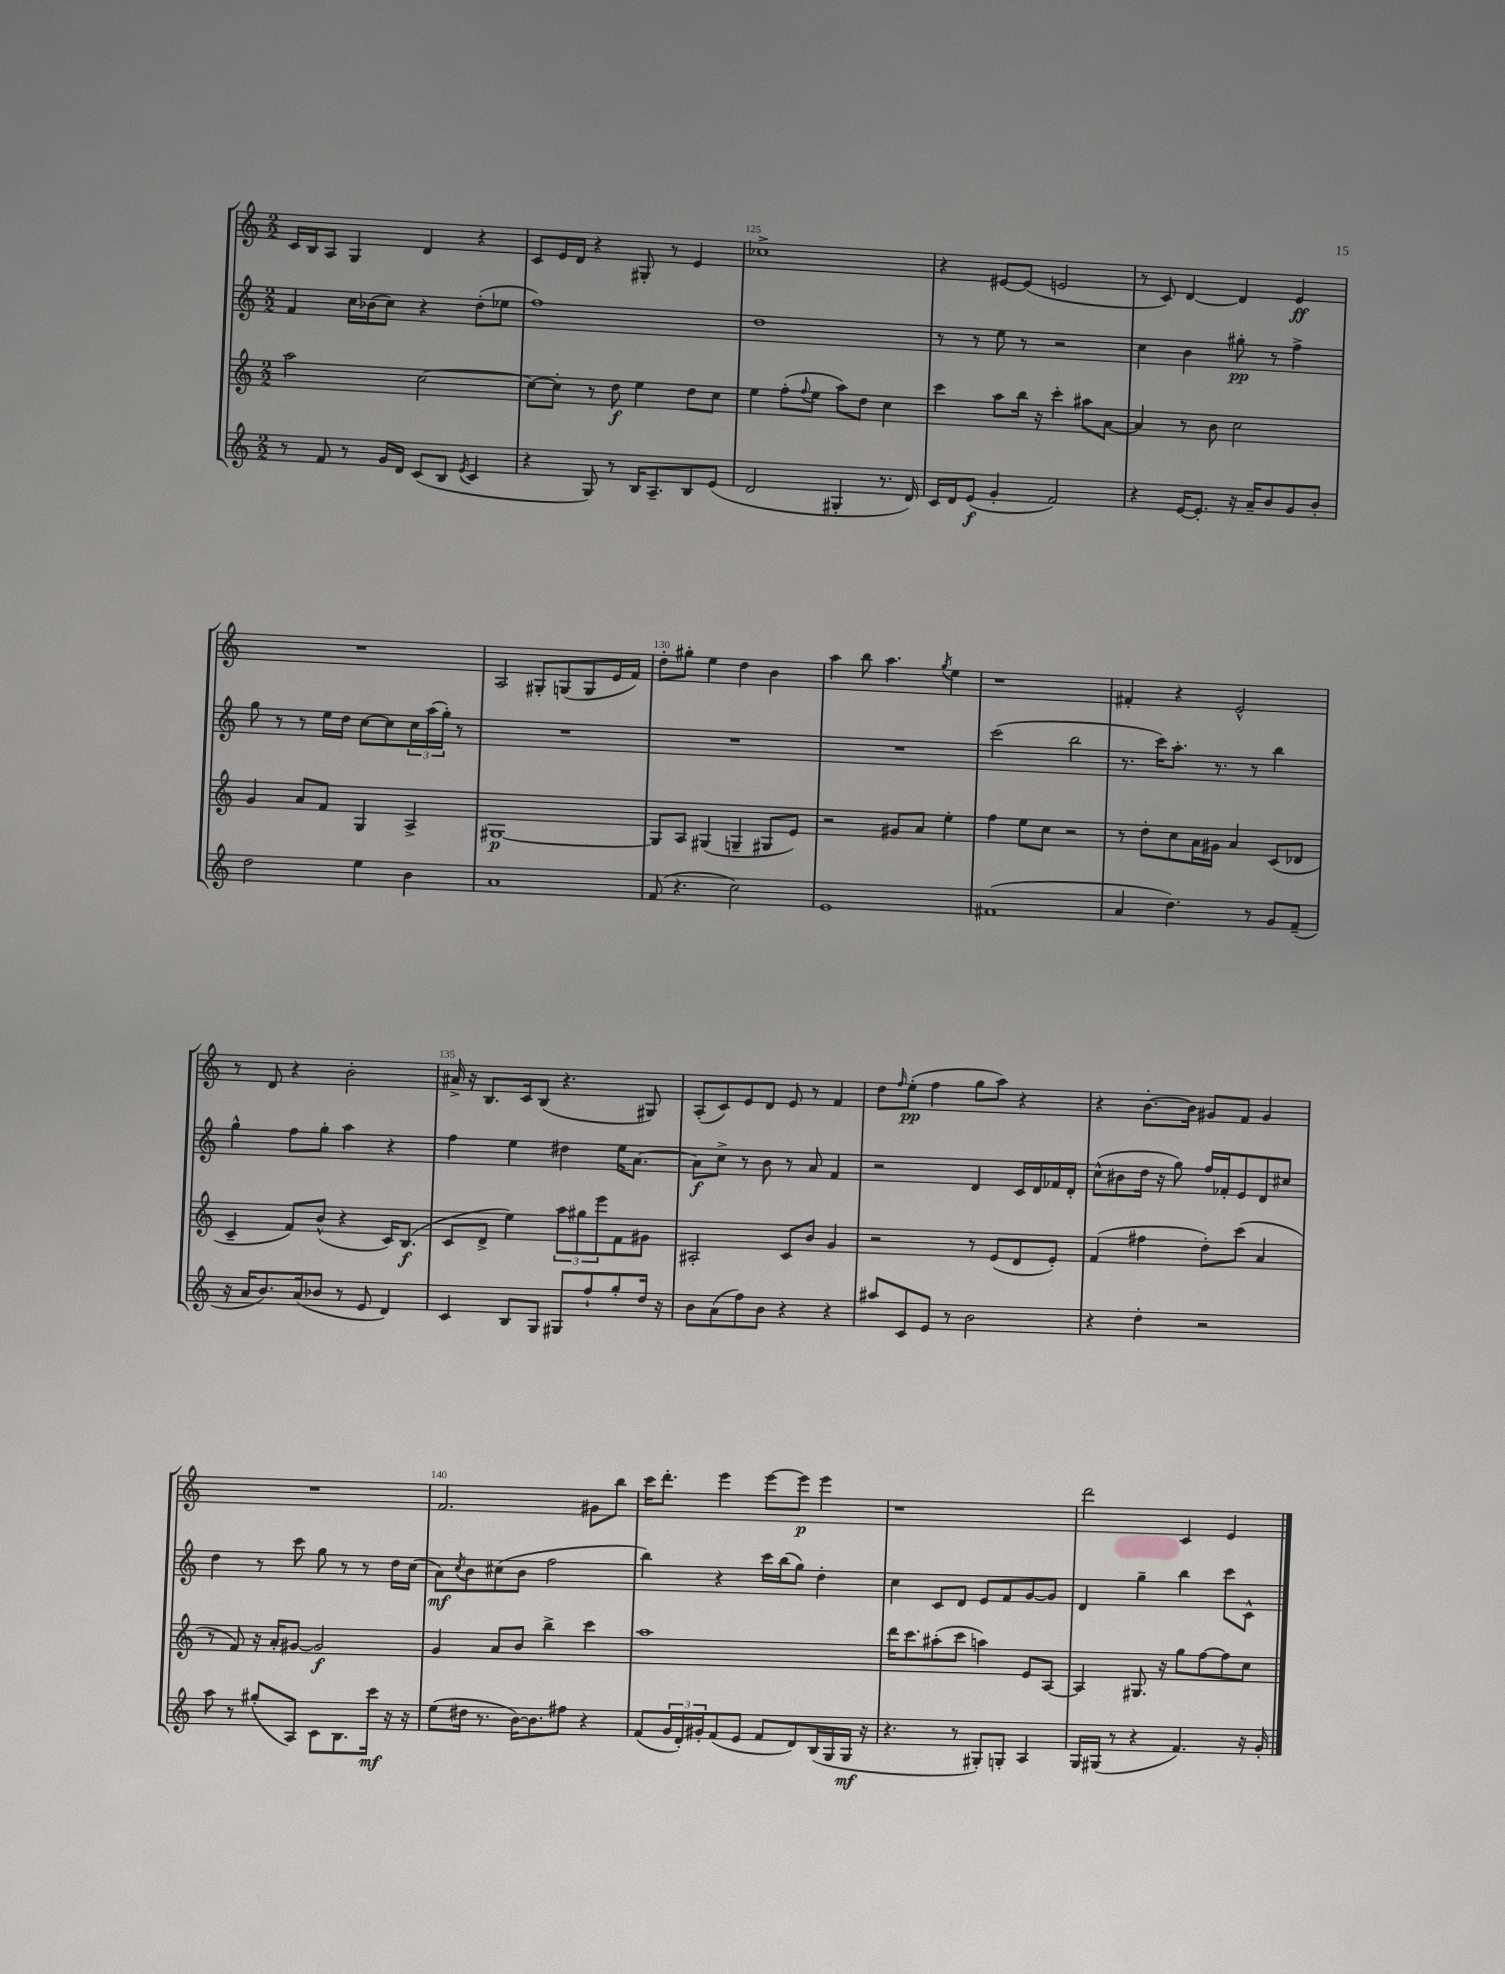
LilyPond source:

<<
\new StaffGroup <<
\new Staff = "s0" {
    \clef treble \key c \major \numericTimeSignature \time 2/2
    c'16 b16 a8 g4 d'4 r4 |
    c'8 e'16 d'16 r4 gis8-. r8 e'4 |
    ces''1-> |
    r4 eis'8~ eis'8( e'2 |
    r8 c'8) d'4~ d'4 e'4\ff |
    R1 |
    a2 gis8-. g8( g8 e'16 f'16) |
    d''8-. gis''8-. e''4 d''4 b'4 |
    a''4 b''8 a''4. \acciaccatura { g''8 } e''4 |
    r1 |
    fis'4-. r4 e'2-^ |
    r8 d'8 r4 b'2-. |
    ais'16-> r16 b8. c'16 b8( r4. gis8) |
    a8-.( c'8) e'8 d'8 e'8 r8 f'4 |
    d''8 \grace { f''16 } e''8-.\pp( f''4 g''8 a''8) r4 |
    r4 b'8.~-. b'16 gis'8 f'8 gis'4 |
    R1 |
    f'2. gis'8 b''8 |
    c'''16 d'''8.-. e'''4 e'''8~ e'''8\p e'''4 |
    r1 |
    d'''2 c'4 e'4 \bar "|." |
}
\new Staff = "s1" {
    \clef treble \key c \major \numericTimeSignature \time 2/2
    f'4 c''16 bes'16( c''8) r4 d''8-.( ees''8 |
    f''1) |
    d''1 |
    r8 r8 e''8 r8 r2 |
    c''4 b'4 gis''8-.\pp r8 f''4-> |
    g''8 r8 r8 e''16 d''16 c''8~ c''8 \tuplet 3/2 { c''16 a''16( g''16-.) } r8 |
    R1 |
    R1 |
    R1 |
    c'''2( b''2 |
    r8. c'''16) a''8.-. r8. r8 b''4 |
    g''4-^ f''8 g''8-. a''4 r4 |
    f''4 e''4 dis''4 e''16 a'8.~ |
    a'8\f c''8-> r8 b'8 r8 a'8 f'4 |
    r2 d'4 c'16 d'16 fes'16 d'16-. |
    c''8-^( bis'8 d''16 r16 g''8) f''16 fes'16-. e'8 d'8 cis''8 |
    d''4 r8 c'''8 g''8 r8 r8 d''16 c''16( |
    a'8\mf) \acciaccatura { c''8 } b'8 cis''8( b'8 f''2 |
    b''4) r4 c'''16 b''16( g''8) d''4-. |
    c''4 c'8 d'8 e'8 f'8 g'8~ g'8 |
    d'4 g''4-- b''4 c'''8 c'8-^ \bar "|." |
}
\new Staff = "s2" {
    \clef treble \key c \major \numericTimeSignature \time 2/2
    a''2 c''2~ |
    c''8~ c''8-. r8 d''8\f e''4 d''8 c''8 |
    e''4 f''8-.( \appoggiatura { f''8 } e''8 a''8) d''8 c''4 |
    c'''4 a''8 b''16 r16 c'''4-. ais''8 a'8~ |
    a'4 r8 b'8 c''2 |
    g'4 a'8 f'8 g4 a4-> |
    gis1~\p |
    gis8 a8 gis4( g4-- gis8 e'8) |
    r2 gis'8 a'8 e''4-. |
    f''4 e''8 c''8 r2 |
    r8 d''8-. c''8 a'16 gis'16 a'4 c'8( des'8 |
    c'4-- f'8) b'8-^( r4 c'16) b8.\f( |
    c'8 d'8-> e''4) \tuplet 3/2 { a''8 gis''8 e'''8 } f'8 gis'8 |
    ais2-. c'8 b'8 g'4 |
    r2 r8 e'8( d'8 e'8-.) |
    f'4( fis''4 d''8-.) c'''8( a'4 |
    r8 f'8) r16 a'16-. gis'8~ gis'2\f |
    g'4 a'8 b'8 b''4-> c'''4 |
    a''1 |
    d'''16 c'''8. ais''8-.( c'''8 a''4) e'8 a8~ |
    a4 gis8. r16 g''8 f''8~ f''8 c''8 \bar "|." |
}
\new Staff = "s3" {
    \clef treble \key c \major \numericTimeSignature \time 2/2
    r8 f'8 r8 g'16 d'16 c'8( b8 \acciaccatura { e'8 } c'4 |
    r4 g8) r8 b16 a8.-- b8 e'8( |
    d'2 gis4-. r8. d'16) |
    c'16 d'16 e'8\f( g'4-. f'2) |
    r4 e'16~ e'8.-. r16 a'16-- b'8 g'8 b'8-. |
    d''2 e''4 b'4 |
    a'1 |
    f'8( r4. c''2) |
    e'1 |
    fis'1( |
    a'4 d''4.) r8 g'8 f'8--( |
    r16 a'16 b'8.) a'16( bes'8 r8 e'8 d'4) |
    c'4 b8 g8 gis8 f''8-! g''8-. d''16 r16 |
    b'8 a'8( f''8) b'8 r4 r4 |
    ais''8 c'8 e'8 r8 b'2 |
    r4 d''4-. r2 |
    a''8 r8 gis''8-.( a8) c'8 b8. c'''16\mf r16 r16 |
    e''8( dis''16 r8. b'16~) b'8. fis''8 r4 |
    f'8( \tuplet 3/2 { g'16 d'16-.) gis'16-. } f'8( e'8 f'8 d'8) b16( g16 g16\mf r16 |
    r4. r8 gis8-.) g8-. a4 |
    g16 gis16( r8 r4 f'4.) r16 g'16-. \bar "|." |
}
>>
>>
\layout { \context { \Score currentBarNumber = #123 \override BarNumber.break-visibility = ##(#f #t #t) barNumberVisibility = #(every-nth-bar-number-visible 5) } }
